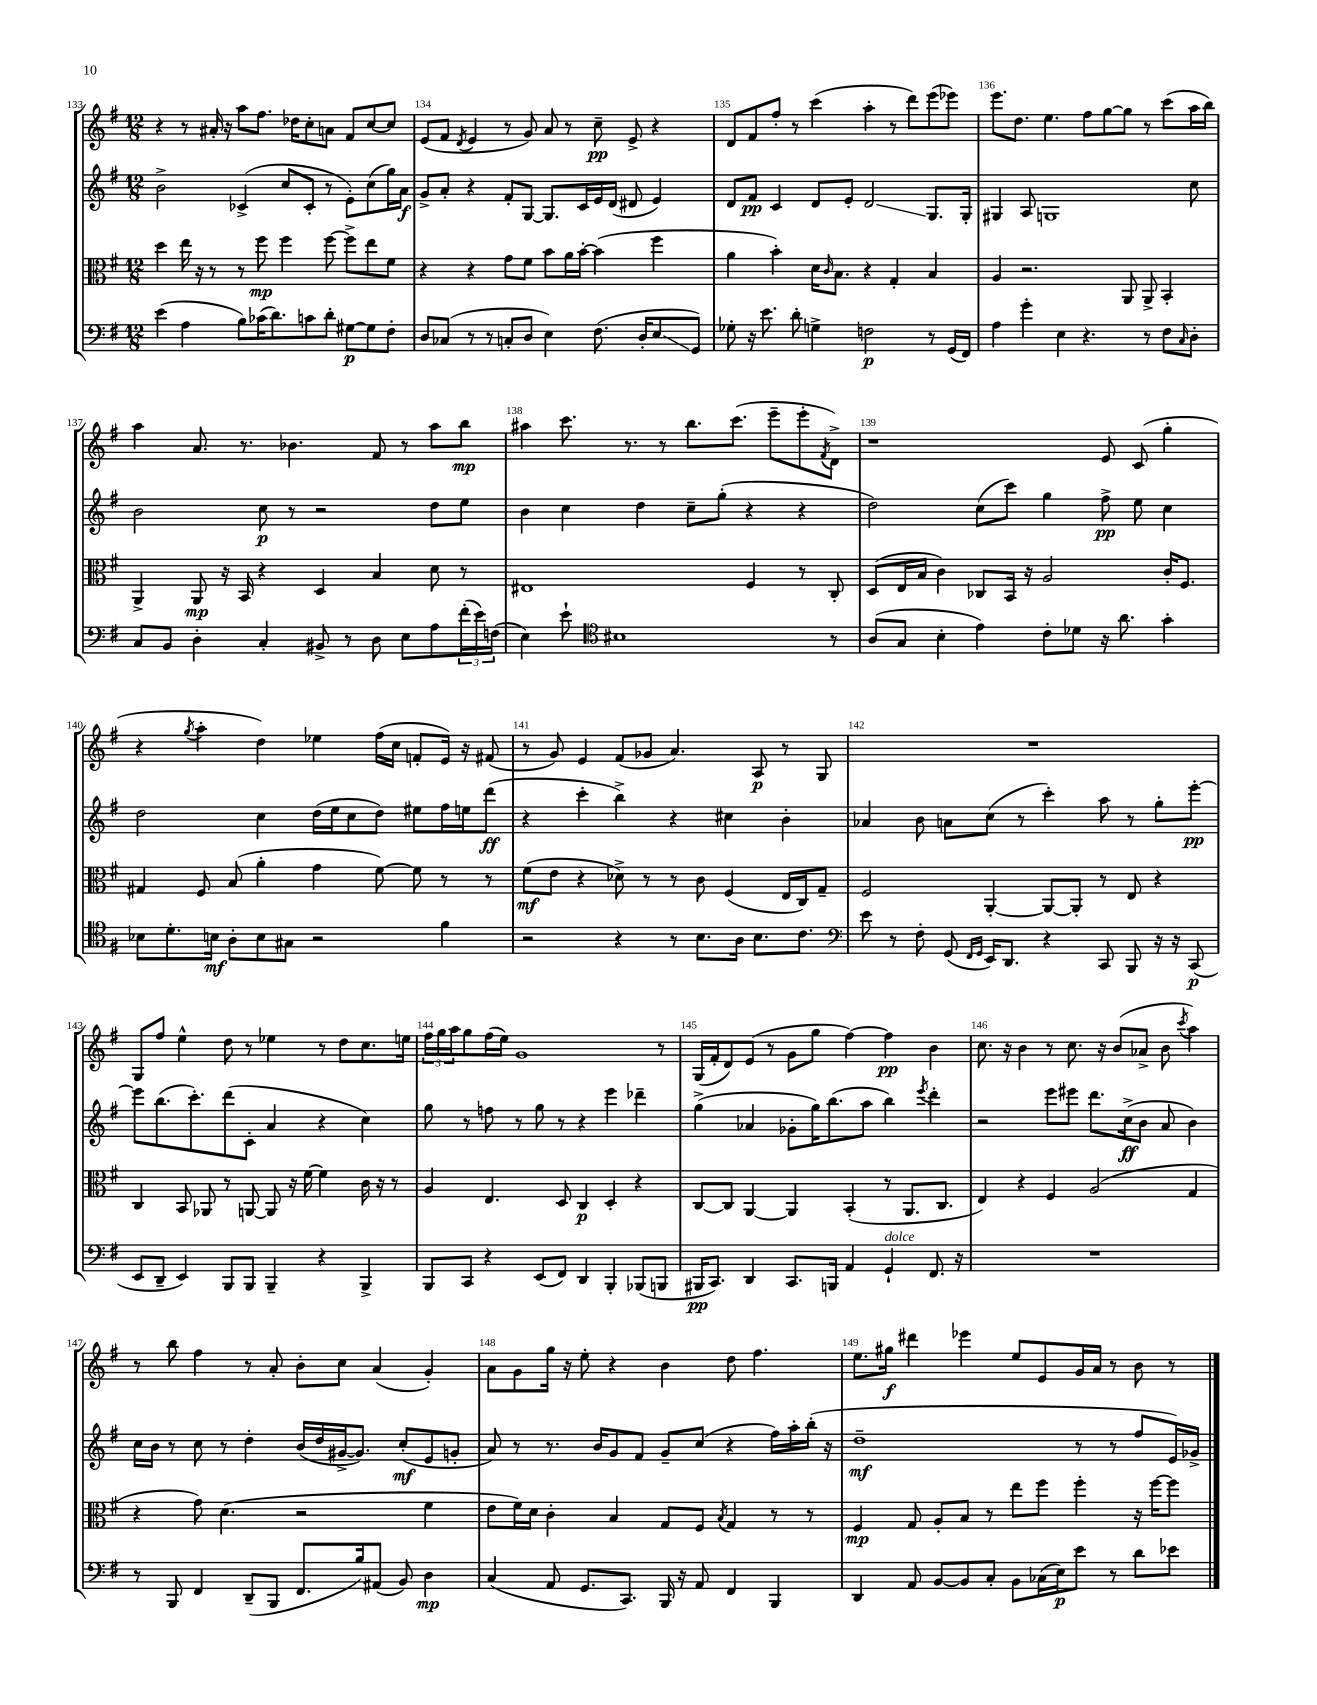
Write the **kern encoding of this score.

**kern	**kern	**kern	**kern
*staff4	*staff3	*staff2	*staff1
*clefF4	*clefC3	*clefG2	*clefG2
*k[f#]	*k[f#]	*k[f#]	*k[f#]
*M12/8	*M12/8	*M12/8	*M12/8
(4e	4dd	2b^	4r
4A	16ee	.	8r
.	16r	.	.
.	8r	.	16a#'
.	.	.	16r
8B)	8r	(4c-^	8aa
(16c-	8ff#	.	8.ff#
8.d)	.	.	.
.	4ff#	8cc	.
.	.	.	16dd-
8c	.	8c-'	8cc'
8d'	[8ff#	8r	8a
[8G#	8ff#^]	8e')	8f#
8G#]	8ee	(8cc	[8cc
8F#'	8f#	16gg)	8cc]
.	.	16a	.
=	=	=	=
8D	4r	8g^	(8e
(8C-	.	8a'	8f#
.	.	.	8qd
8r	4r	4r	4e
8r	.	.	.
8C'	8g	8f#'	8r
8D	8f#	[8G	8g)
4E)	8b	8.G]	8a
.	16a	.	8r
.	[16b'	16c	.
(8.F#	(4b]	16e	8cc~
.	.	(16d	.
.	.	8d#	8e^
16D'	.	.	.
8E	4ff#	4e)	4r
8GG)	.	.	.
=	=	=	=
8G-'	4a	8d	8d
16r	.	8f#	8f#
8.e	.	.	.
.	4b')	4c	8ff#'
8d'	.	.	8r
4G^	16d	8d	(4ccc
.	16qqc	.	.
.	8.B	.	.
.	.	8e'	.
2F	4r	2d	4aa'
.	4G'	.	8r
.	.	.	8ddd)
8r	4B	8.G	(8eee
(16GG	.	.	8eee-)
16FF#)	.	16G'	.
=	=	=	=
4A	4A	4G#	8.eee
.	.	.	8.dd
4g'	2.r	8A	.
.	.	1G	4.ee
4E	.	.	.
4.r	.	.	8ff#
.	.	.	[8gg
.	8AA	.	8gg]
8r	8AA^	.	8r
8F#	4BB'	.	(8ccc
16qqC	.	.	.
8D'	.	8cc	16aa
.	.	.	16bb)
=	=	=	=
8C	4AA^	2b	4aa
8BB	.	.	.
4D'	8AA	.	8.a
.	16r	.	.
.	16BB	.	8.r
4C'	4r	8cc	.
.	.	8r	4.b-
8BB#^	4D	2r	.
8r	.	.	.
8D	4B	.	8f#
8E	.	.	8r
8A	8d	8dd	8aa
(24f#'	8r	8ee	8bb
24e)	.	.	.
(24F	.	.	.
=	=	=	=
4E)	1E#	4b	4aa#
8e`	.	4cc	8.ccc
*clefC4	*	*	*
1B#	.	.	.
.	.	.	8.r
.	.	4dd	.
.	.	.	8r
.	.	8cc~	8.bb
.	.	(8gg'	.
.	.	.	(8.ccc
.	4F#	4r	.
.	.	.	8eee~
.	8r	4r	8eee'
.	.	.	8qf#
8r	8C'	.	8d^)
=	=	=	=
(8A	(8D	2dd)	1r
8G	16E	.	.
.	16B	.	.
4B'	4c)	.	.
4e)	8C-	(8cc	.
.	16BB	8ccc)	.
.	16r	.	.
8c'	2A	4gg	.
8d-	.	.	.
16r	.	8ff#^	8e
8.a	.	.	.
.	.	8ee	(8c
4g'	16c'	4cc	4gg'
.	8.F#	.	.
=	=	=	=
8B-	4G#	2dd	4r
8.d'	.	.	.
.	.	.	8qgg
.	8F#	.	4aa'
16B	.	.	.
8A'	(8B	.	.
8B	4a'	4cc	4dd)
8G#	.	.	.
2r	4g	(16dd	4ee-
.	.	16ee	.
.	.	8cc	.
.	[8f#)	8dd)	(16ff#
.	.	.	16cc
.	8f#]	8ee#	8f'
4f#	8r	16ff#	16e)
.	.	16ee	16r
.	8r	(8ddd	(8f#
=	=	=	=
2r	(8f#	4r	8r
.	8e	.	8g)
.	4r	4ccc'	4e
4r	8d-^)	4bb^)	(8f#
.	8r	.	8g-
8r	8r	4r	4.a)
8.B	8c	.	.
.	(4F#	4cc#	.
16A	.	.	.
8.B	.	.	8A
.	16E	4b'	8r
8.c	16C)	.	.
.	8G~	.	8G
=	=	=	=
*clefF4	*	*	*
8e	2F#	4a-	1.r
8r	.	.	.
8F#'	.	8b	.
(8GG	.	8a	.
16qqFF#	.	.	.
16qqGG	.	.	.
16EE)	[4AA'	(8cc	.
8.DD	.	.	.
.	.	8r	.
4r	8AA_	4ccc')	.
.	8AA']	.	.
8CC	8r	8aa	.
8BBB	8E	8r	.
16r	4r	8gg'	.
16r	.	.	.
(8CC	.	[8eee'	.
=	=	=	=
8EE	4C	8eee]	8G
8DD~	.	(8.bb	8ff#
4EE)	8BB	.	4ee^^
.	.	8.ccc')	.
.	8AA-	.	.
8BBB	8r	(8ddd	8dd
8BBB	[8AA	8c'	8r
4BBB~	8AA]	4a	4ee-
.	16r	.	.
.	[16f#	.	.
4r	4f#]	4r	8r
.	.	.	8dd
4BBB^	16c	4cc)	8.cc
.	16r	.	.
.	8r	.	.
.	.	.	16ee
=	=	=	=
8BBB	4A	8gg	24ff#
.	.	.	24gg
.	.	.	24aa
8CC	.	8r	8gg
4r	4.E	8ff	(16ff#
.	.	.	16ee)
.	.	8r	1g
(8EE	.	8gg	.
8FF#)	8D	8r	.
4DD	4C	4r	.
4BBB'	4D'	4eee	.
(8BBB-	4r	4ddd-~	.
8BBB	.	.	8r
=	=	=	=
16BBB#	[8C	(4gg^	(16G
8.CC)	.	.	16f#'
.	8C]	.	8d)
4DD	[4AA	4a-	(8e
.	.	.	8r
8.CC	4AA]	8g-'	8g
.	.	16gg)	8gg
16BBB	.	(8.bb	.
4AA	(4BB'	.	[4ff#)
.	.	8aa	.
4GG`	8r	4bb)	4ff#]
.	8.AA	.	.
.	.	8qeee	.
8.FF#	.	4ddd'	4b
.	8.C	.	.
16r	.	.	.
=	=	=	=
1.r	4E)	2r	8.cc
.	.	.	16r
.	4r	.	4b
.	4F#	8eee	8r
.	.	8eee#	8.cc
.	(2A	8.ddd	.
.	.	.	16r
.	.	.	(8b
.	.	(16cc^	.
.	.	8b	8a-^
.	.	8a	8b
.	.	.	8qccc
.	4G	4b)	4aa)
=	=	=	=
8r	4r	16cc	8r
.	.	16b	.
8BBB	.	8r	8bb
4FF#	8g)	8cc	4ff#
.	(4.d	8r	.
(8DD~	.	4dd'	8r
8BBB	.	.	8a'
8.FF#	2r	(16b	8b'
.	.	16dd	.
.	.	[16g#^	8cc
16B)	.	8.g#])	.
(8AA#	.	.	(4a
8BB)	.	(8cc'	.
4D	4f#	8e	4g')
.	.	8g'	.
=	=	=	=
(4C	8e	8a)	8a
.	16f#)	8r	8g
.	16d	.	.
8AA	4c'	8.r	16gg
.	.	.	16r
8.GG	.	.	8ee'
.	.	16b	.
.	4B	8g	4r
8.CC)	.	.	.
.	.	8f#	.
16BBB	8G	8g~	4b
16r	.	.	.
8AA	8F#	(8cc	.
.	8qB	.	.
4FF#	4G	4r	8dd
.	.	.	4.ff#
4BBB	8r	16ff#)	.
.	.	16aa'	.
.	8r	(16bb'	.
.	.	16r	.
=	=	=	=
4DD	4F#	1dd~	8.ee
.	.	.	16gg#
8AA	8G	.	4ddd#
[8BB	8A'	.	.
8BB]	8B	.	4eee-
8C'	8r	.	.
8BB	8ee	.	8ee
(16C-	8ff#	.	8e
16E)	.	.	.
8e	4ff#'	8r	16g
.	.	.	16a
8r	.	8r	8r
8d	16r	8ff#	8b
.	[16ff#	.	.
8e-	8ff#]	16e)	8r
.	.	16g-^	.
==	==	==	==
*-	*-	*-	*-
